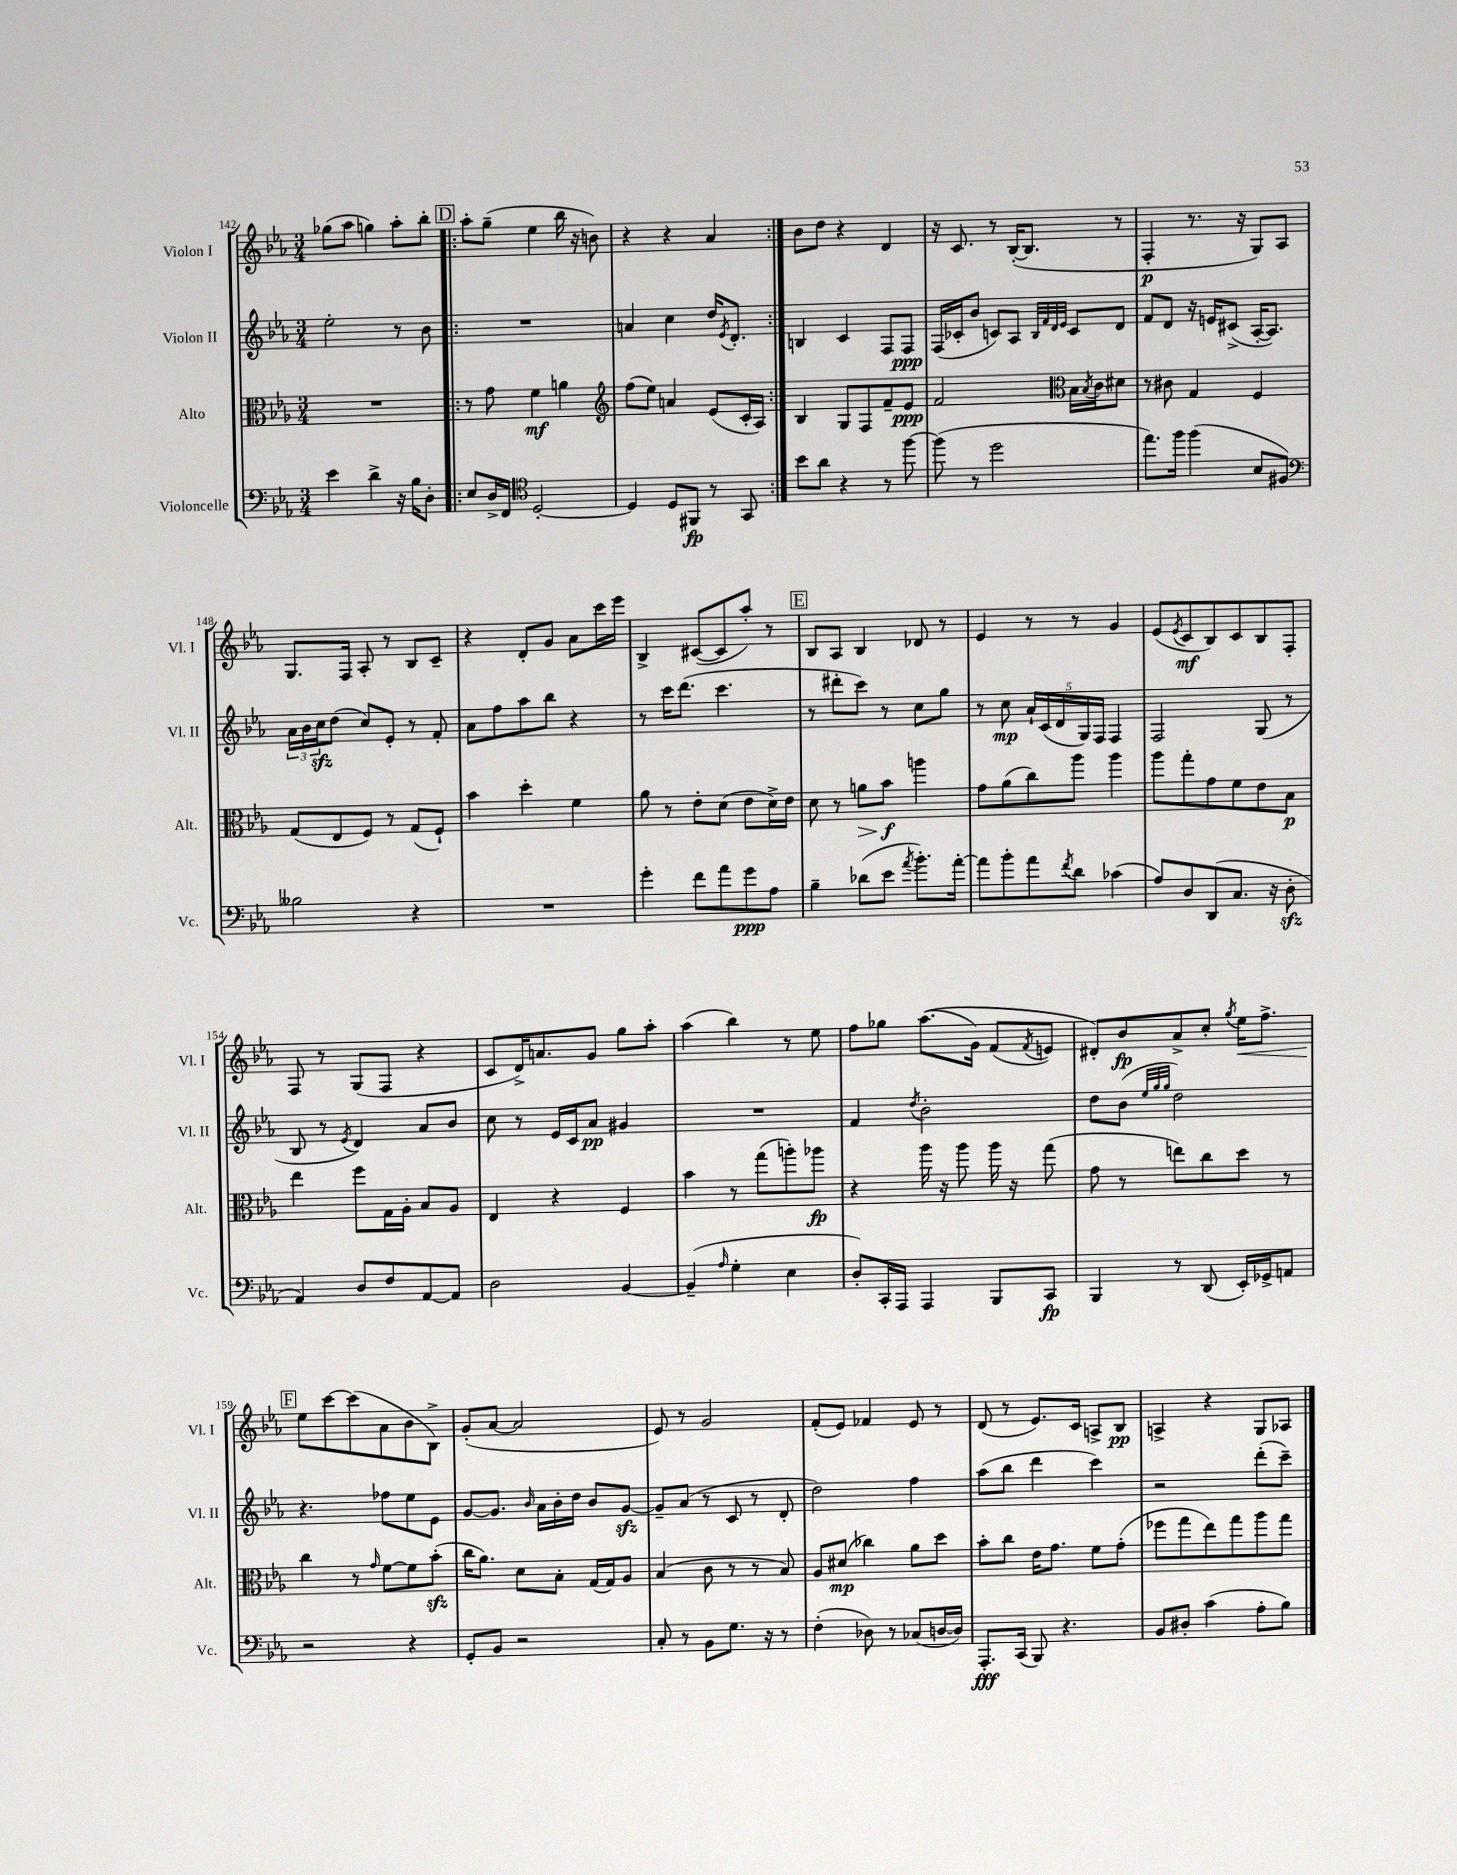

**kern	**kern	**kern	**kern
*staff4	*staff3	*staff2	*staff1
*clefF4	*clefC3	*clefG2	*clefG2
*k[b-e-a-]	*k[b-e-a-]	*k[b-e-a-]	*k[b-e-a-]
*M3/4	*M3/4	*M3/4	*M3/4
4e-	2.r	2ee-'	(8gg-
.	.	.	8aa-
4d^	.	.	4gg)
16r	.	8r	8aa-'
16B-	.	.	.
8D'	.	8b-	8bb-'
=!|:	=!|:	=!|:	=!|:
8E-	8r	2.r	8aa-'
16D^	8g	.	(8gg~
16FF	.	.	.
*clefC4	*	*	*
[2D'	4f	.	4ee-
.	4a	.	16bb-
.	.	.	16r
.	.	.	8b)
=	=	=	=
*	*clefG2	*	*
4D]	(8ff	4a	4r
.	8ee-)	.	.
8D	4a	4cc	4r
8FF#	.	.	.
8r	(8e-	16dd	4a-
.	.	8qe-	.
.	.	8.d'	.
8GG	16c'	.	.
.	16A-)	.	.
=:|!	=:|!	=:|!	=:|!
8b-	4B-	4B	8b-
8a-	.	.	8dd
4r	8G	4c	4r
.	8F	.	.
8r	8f~	8F	4d
[8ff	8e-	8F	.
=	=	=	=
(8ff]	2f	(16F	16r
.	.	16c-'	8.c
8r	.	8b-	.
2dd	.	8c)	8r
.	.	8A-	([16B-'
.	.	.	8.B-]
*	*clefC3	*	*
.	.	32qqB-	.
.	.	32qqf	.
.	.	32qqd	.
.	.	32qqe-	.
.	16B-	8c	.
.	8qB-	.	.
.	16c	.	.
.	8d#	8d	8r
=	=	=	=
8.ee-)	8r	8f	4F'
.	8c#	8d	.
16ff	.	.	.
(4ff	4G	16r	8.r
.	.	16e	.
.	.	(8c#^	.
.	.	.	16r
8B-	4F	[16A-'	8G)
.	.	8.A-])	.
8F#)	.	.	8A-
=	=	=	=
*clefF4	*	*	*
2B--	(8G	24a-	8.G
.	.	24b-	.
.	.	24cc	.
.	8E-	(8dd	.
.	.	.	16F
.	8F)	8cc)	8A-'
.	8r	8e-'	8r
4r	(8G	8r	8B-
.	8F`)	8f'	8c~
=	=	=	=
2.r	4b-	8a-	4r
.	.	8ff	.
.	4dd'	8aa-	8d'
.	.	8bb-	8g
.	4f	4r	8a-
.	.	.	16ccc
.	.	.	16eee-
=	=	=	=
4g'	8a-	8r	4B-^
.	8r	16ccc	.
.	.	(8.ddd	.
8f	8e-'	.	([8c#
8a-	(8d	4.ccc	8c#]
8g	8e-	.	8aa-')
8A-	16d^)	.	8r
.	16e-	.	.
=	=	=	=
4B-~	8d	8r	8B-
.	8r	8ddd#'	8A-
(8d-	8a	8ccc)	4B-
8e-	8b-	8r	.
8qa-	.	.	.
8.b-')	4aa	8cc	8d-
.	.	8gg	8r
[16a-'	.	.	.
=	=	=	=
8a-]	8g	8r	4e-
8b-'	(8a-	8cc	.
8a-	8cc)	20a-`	8r
.	.	(20c	.
.	.	20d	.
8qf	.	.	.
8d	8aa-	.	8r
.	.	20G)	.
.	.	20F	.
(4c-	4aa-	4F	4g
=	=	=	=
8A-)	8aa-	2F	(8e-
.	.	.	8qe-
8D	8gg'	.	8c
(8DD	8g	.	8B-)
8.C	8f	.	8c
.	8e-	(8G	8B-
16r	.	.	.
8D'	8B-	8r	8F'
=	=	=	=
4AA-)	4ee-	8B-	8F
.	.	8r	8r
.	.	8qe-	.
8D	8ff	4d)	(8G
8F	16G	.	8F
.	16A-'	.	.
[8AA-	8B-	8a-	4r
8AA-]	8A-	8b-	.
=	=	=	=
2D	4E-	8cc	8c
.	.	8r	16d^)
.	.	.	8.a
.	4r	16e-	.
.	.	16c	.
.	.	8a-	8g
[4BB-	4F	4g#	8gg
.	.	.	8aa-'
=	=	=	=
(4BB-~]	4b-	2.r	(4aa-
16qqA-	.	.	.
4G'	8r	.	4bb-)
.	(8gg	.	.
4E-	8aa')	.	8r
.	8aa-	.	8ee-
=	=	=	=
8D')	4r	4f	8ff
16CC'	.	.	8gg-
16AAA-	.	.	.
.	.	8qdd	.
4AAA-	16aa-	2b-'	&((8.aa-
.	16r	.	.
.	8aa-	.	.
.	.	.	16g)
8BBB-	16aa-	.	(8f
.	16r	.	.
.	.	.	8qf
8CC	(8gg	.	8e)
=	=	=	=
4BBB-	8g	8dd	8d#'&)
.	8r	(8b-	8b-
.	.	32qqee-	.
.	.	32qqgg	.
.	.	32qqgg	.
8r	8ee)	2dd)	8a-^
(8DD	8cc	.	8cc'
.	.	.	8qgg
16EE-')	8dd	.	16ee-
16GG-^	.	.	8.ff^
8AA	8r	.	.
=	=	=	=
2r	4cc	4.r	8ee-
.	.	.	[8ccc
.	8r	.	(8ccc]
.	16qqg	.	.
.	[8f	8ff-	8a-
4r	8f]	8ee-	8b-
.	(8b-'	8e-	8B-^)
=	=	=	=
8GG'	16cc	[8g	(8g'
.	8.a-)	.	.
8BB-	.	8.g]	[8a-
2r	8d	.	2a-]
.	.	16qqb-	.
.	.	16a-	.
.	8B-'	16b-'	.
.	.	16dd	.
.	(16G	8b-	.
.	16G)	.	.
.	8A-	[8g	.
=	=	=	=
8C'	(4B-	8g~]	8e-)
8r	.	(8a-	8r
8BB-	8c	8r	2g
8.G	8r	8c	.
.	8r	8r	.
16r	.	.	.
8r	8B-)	8d'	.
=	=	=	=
(4F'	8A-	2dd)	(8f'
.	(8d#	.	8e-)
8D-)	4cc-)	.	4f-
8r	.	.	.
(8C-	8a-	4ff	8e-
[16D	8dd	.	8r
16D])	.	.	.
=	=	=	=
8.AAA-'	8b-'	(8aa-	(8d
.	8cc	8bb-	8r
(16CC	.	.	.
8BBB-)	16e-	4ddd	8.e-)
.	8.g	.	.
4.r	.	.	.
.	.	.	16c
.	8f	4ccc)	8A^
.	(8g'	.	8B-
=	=	=	=
8BB-	8ff-	2r	4A^
8D#'	8gg	.	.
(4c	8ee-)	.	4r
.	8gg	.	.
8A-'	8aa-	(8ddd'	8G
8B-)	8gg	8ccc~)	8A-
==	==	==	==
*-	*-	*-	*-
